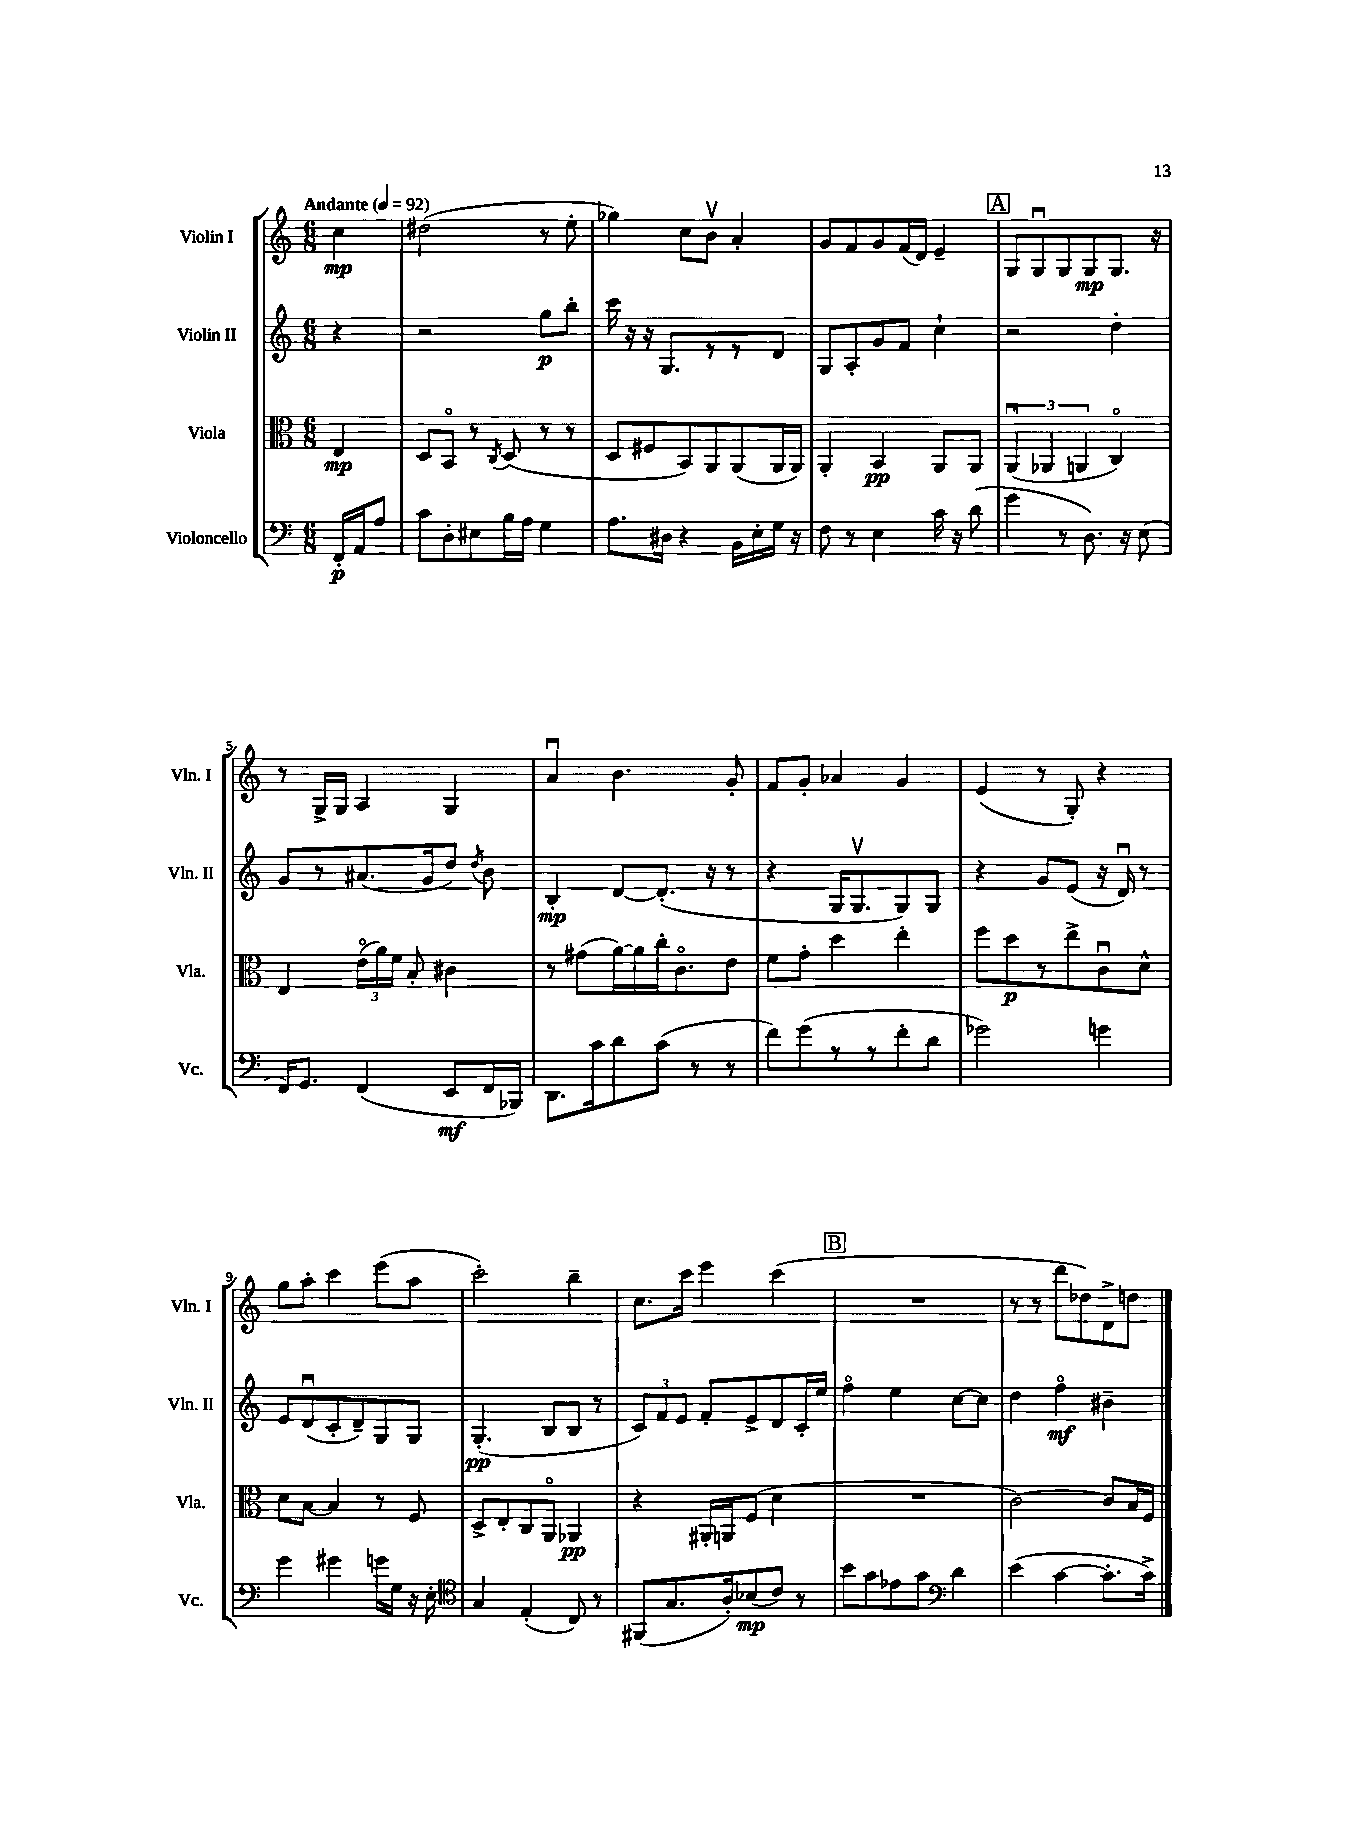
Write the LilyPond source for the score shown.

<<
\new StaffGroup <<
\new Staff = "s0" \with { instrumentName = "Violin I" shortInstrumentName = "Vln. I" } {
    \clef treble \key c \major \numericTimeSignature \time 6/8 \partial 4 \tempo "Andante" 4 = 92
    \autoBeamOff c''4\mp |
    dis''2( r8 e''8-. |
    ges''4) c''8[ b'8]\upbow a'4-. |
    g'8[ f'8 g'8 f'16( d'16]) e'4-- |
    \mark \markup { \box "A" } g8[ g8\downbow g8 g8\mp g8.] r16 |
    r8 g16[-> g16] a4 g4 |
    a'4\downbow b'4. g'8-. |
    f'8[ g'8]-. aes'4 g'4 |
    e'4( r8 g8-.) r4 |
    g''8[ a''8]-. c'''4 e'''8[( a''8] |
    c'''2-.) b''4-- |
    c''8.[ c'''16] e'''4 c'''4( |
    \mark \markup { \box "B" } R2. |
    r8 r8 d'''8[ des''8) d'8-> d''8] \bar "|." |
}
\new Staff = "s1" \with { instrumentName = "Violin II" shortInstrumentName = "Vln. II" } {
    \clef treble \key c \major \numericTimeSignature \time 6/8 \partial 4
    \autoBeamOff r4 |
    r2 g''8[\p b''8]-. |
    c'''16 r16 r16 g8.[ r8 r8 d'8] |
    g8[ a8-. g'8 f'8] c''4-! |
    \mark \markup { \box "A" } r2 d''4-. |
    g'8[ r8 ais'8.( g'16 d''8]) \acciaccatura { d''8 } b'8 |
    b4-.\mp d'8[~ d'8.]-.( r16 r8 |
    r4 g16[ g8.\upbow g8) g8] |
    r4 g'8[ e'8]( r16 d'16\downbow) r8 |
    e'8[ d'8\downbow( c'8-. d'8--) g8 g8] |
    g4.-.\pp( b8[ b8] r8 |
    \tuplet 3/2 { c'8[) f'8 e'8] } f'8[-. e'8-> d'8 c'16-. e''16] |
    \mark \markup { \box "B" } f''4\flageolet e''4 c''8[~ c''8] |
    d''4 f''4\flageolet\mf bis'4-- \bar "|." |
}
\new Staff = "s2" \with { instrumentName = "Viola" shortInstrumentName = "Vla." } {
    \clef alto \key c \major \numericTimeSignature \time 6/8 \partial 4
    \autoBeamOff e4\mp |
    d8[ b,8]\flageolet r8 \acciaccatura { c8 } d8( r8 r8 |
    d8[ fis8 b,8) a,8 a,8( a,16 a,16]) |
    a,4-. b,4\pp a,8[ a,8] |
    \mark \markup { \box "A" } \tuplet 3/2 { a,4\downbow( aes,4 a,4 } c4\flageolet) |
    e4 \tuplet 3/2 { e'16[\flageolet( a'16) f'16] } b8-. cis'4 |
    r8 gis'8[( a'16~) a'16 c''16-. c'8.\flageolet e'8] |
    f'8[ g'8]-. d''4 e''4-. |
    f''8[ d''8\p r8 e''8-> c'8\downbow d'8]-^ |
    d'8[ b8]~ b4 r8 f8 |
    d8[-> e8-. c8 a,8]\flageolet aes,4\pp |
    r4 ais,16[-. a,16 f8]( d'4 |
    \mark \markup { \box "B" } R2. |
    c'2~) c'8[ b16 f16] \bar "|." |
}
\new Staff = "s3" \with { instrumentName = "Violoncello" shortInstrumentName = "Vc." } {
    \clef bass \key c \major \numericTimeSignature \time 6/8 \partial 4
    \autoBeamOff f,16[-.\p a,16 a8] |
    c'8[ d8-. eis8 b16 a16] g4 |
    a8.[ dis16] r4 b,16[ e16-. g16] r16 |
    f8 r8 e4 c'16 r16 d'8( |
    \mark \markup { \box "A" } g'4 r8 d8.) r16 e8( |
    f,16[) g,8.] f,4( e,8[\mf f,16 bes,,16]) |
    d,8.[ c'16 d'8 c'8]( r8 r8 |
    f'8[) g'8( r8 r8 f'8-. d'8] |
    ges'2) g'4 |
    g'4 gis'4 g'16[ g16] r16 e16-. |
    \clef tenor g4 e4-.( c8) r8 |
    fis,8[( g8. a16-.) bes8\mp( c'8]) r8 |
    \mark \markup { \box "B" } b'8[ g'8 ees'8 g'8] \clef bass d'4 |
    e'4( c'4~ c'8.[-. c'16]->) \bar "|." |
}
>>
>>
